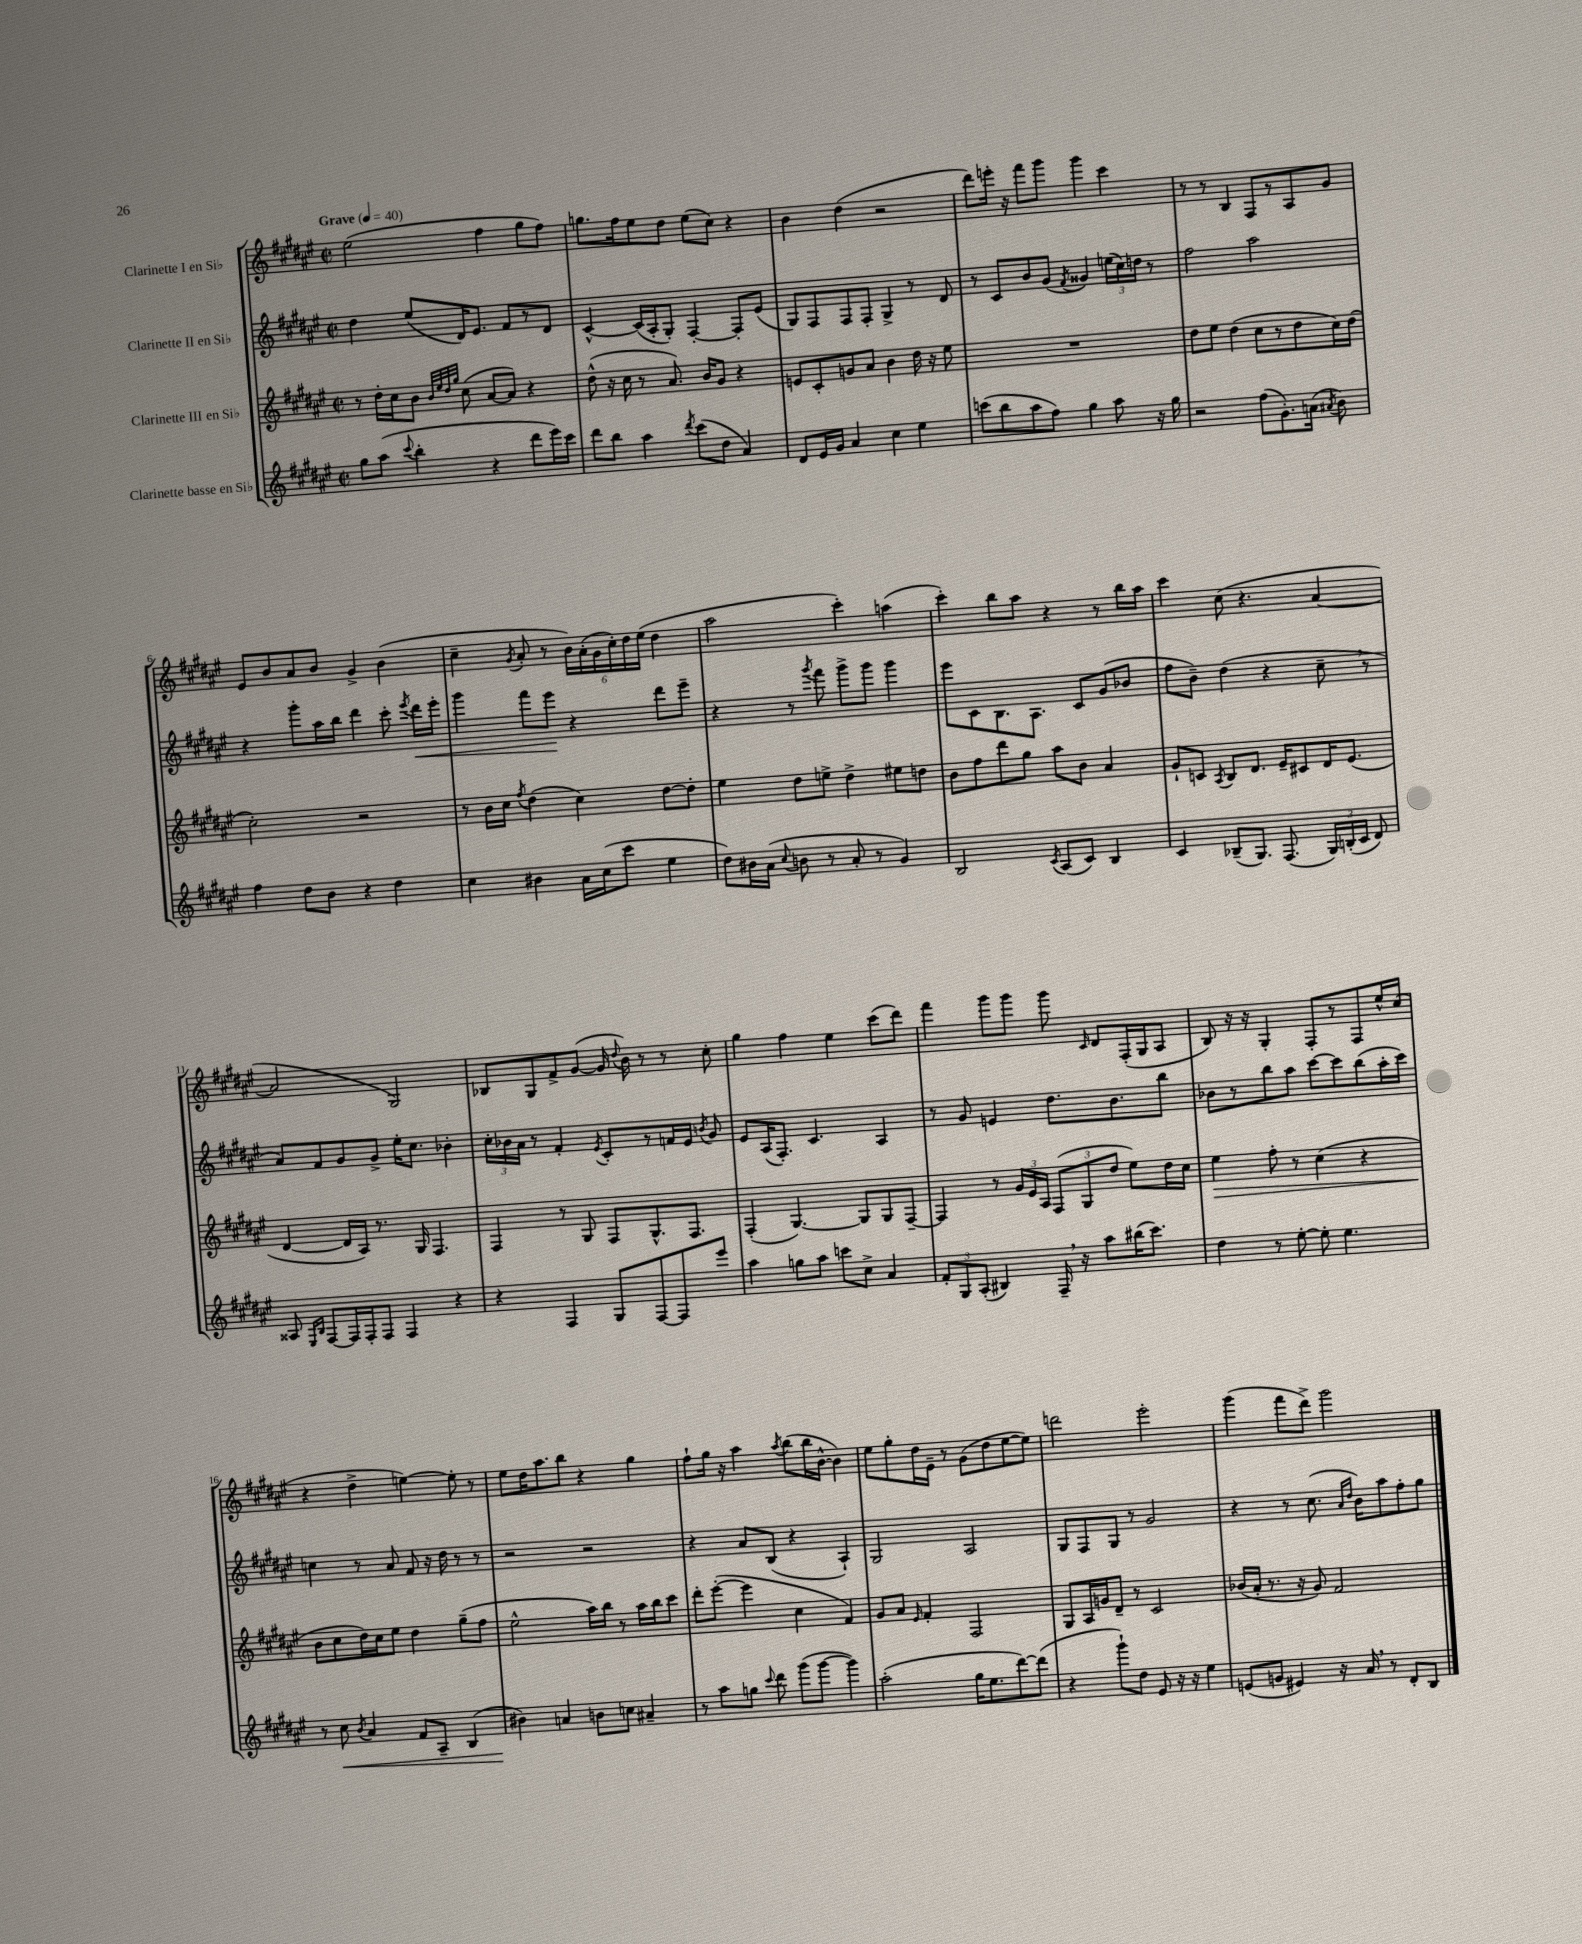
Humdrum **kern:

**kern	**dynam	**kern	**dynam	**kern	**dynam	**kern
*part4	*part4	*part3	*part3	*part2	*part2	*part1
*staff4	*staff4	*staff3	*staff3	*staff2	*staff2	*staff1
*I"Clarinette basse en Si♭	*	*I"Clarinette III en Si♭	*	*I"Clarinette II en Si♭	*	*I"Clarinette I en Si♭
*clefG2	*	*clefG2	*	*clefG2	*	*clefG2
*k[f#c#g#d#a#e#]	*	*k[f#c#g#d#a#e#]	*	*k[f#c#g#d#a#e#]	*	*k[f#c#g#d#a#e#]
*M2/2	*	*M2/2	*	*M2/2	*	*M2/2
*met(c|)	*	*met(c|)	*	*met(c|)	*	*met(c|)
*MM40	*	*MM40	*	*MM40	*	*MM40
=1	=1	=1	=1	=1	=1	=1
!	!	!	!	!	!	!LO:TX:a:B:t=Grave
8gg#\L	.	8r	.	4dd#\	.	(2ee#\
(8aa#\J	.	16dd#'\LL	.	.	.	.
.	.	16cc#\J	.	.	.	.
8qqccc#/	.	.	.	.	.	.
4bb'\	.	8b\J	.	(8ee#/L	.	.
.	.	32qqb/LLL	.	.	.	.
.	.	32qqee#/	.	.	.	.
.	.	32qqdd#/	.	.	.	.
.	.	32qqgg#/JJJ	.	.	.	.
.	.	(8cc#\	.	16d#/K)	.	.
.	.	.	.	8.e#/J	.	.
4r	.	[8a#/L	.	.	.	4ff#\
.	.	8a#/J])	.	8f#/L	.	.
8ddd#\L	.	4r	.	8r	.	8gg#\L
16eee#\L)	.	.	.	8d#/J	.	8ff#\J)
16ccc#\JJ	.	.	.	.	.	.
=2	=2	=2	=2	=2	=2	=2
8ddd#\L	.	(8dd#^^\	.	[4c#^^/	.	8.ggn\L
8bb\J	.	16r	.	.	.	.
.	.	16cc#\	.	.	.	16ff#\k
4aa#\	.	8r	.	(16c#/LL]	.	8ee#\
.	.	.	.	16A#'/J	.	.
.	.	8.a#/)	.	8G#'/J)	.	8dd#\J
8qddd#/	.	.	.	.	.	.
(8ccc#\L	.	.	.	[4F#'/	.	(8ee#\L
.	.	16b/KL	.	.	.	.
8dd#\J	.	8g#/J	.	.	.	8cc#\J)
4a#/)	.	4r	.	8F#'/L]	.	4r
.	.	.	.	(8e#/J	.	.
=3	=3	=3	=3	=3	=3	=3
8d#/L	.	8en/L	.	8G#/L)	.	4b\
16e#/L	.	8c#'/	.	8F#/	.	.
16g#/JJ	.	.	.	.	.	.
4a#/	.	8gn/	.	8F#/	.	(4dd#\
.	.	8a#/J	.	8F#'/J	.	.
4cc#\	.	4b\	.	4G#^/	.	2r
4ee#\	.	16dd#\	.	8r	.	.
.	.	16r	.	.	.	.
.	.	8ee#\	.	8d#/	.	.
=4	=4	=4	=4	=4	=4	=4
(8cccn\L	.	1r	.	8r	.	8ddd#\L)
8bb\	.	.	.	8c#/L	.	16eeen'\Jk
.	.	.	.	.	.	16r
8aa#\	.	.	.	8b/	.	8fff#\L
8ff#\J)	.	.	.	(8g#/J	.	8ggg#\J
.	.	.	.	8qf#/	.	.
4gg#\	.	.	.	4g##X/)	.	4ggg#\
8aa#\	.	.	.	(24een\LL	.	4ccc#\
.	.	.	.	24cc#\)	.	.
.	.	.	.	24ddn\JJ	.	.
16r	.	.	.	8r	.	.
16gg#\	.	.	.	.	.	.
=5	=5	=5	=5	=5	=5	=5
2r	.	8dd#\L	.	2ff#\	.	8r
.	.	8ee#\J	.	.	.	8r
.	.	(4dd#\	.	.	.	4B/
(8ff#\L	.	8cc#\L	.	2aa#\	.	8F#/L
8.g#'\)	.	8r	.	.	.	8r
.	.	8dd#\	.	.	.	8A#/
(16an\Jk	.	.	.	.	.	.
8qa#X/	.	.	.	.	.	.
8b\)	.	16cc#\L)	.	.	.	8g#/J
.	.	(16dd#\JJ	.	.	.	.
!!LO:LB:g=z
=6	=6	=6	=6	=6	=6	=6
4ff#\	.	2cc#'\)	.	4r	.	8e#/L
.	.	.	.	.	.	8b/
8dd#\L	.	.	.	8ggg#'\L	.	8a#/
8b\J	.	.	.	16aa#\L	.	8b/J
.	.	.	.	16bb\JJ	.	.
4r	.	2r	.	4ddd#\	.	4g#^/
4dd#\	.	.	.	8ccc#'\	.	(4b\
.	.	.	.	8qeee#/	.	.
!	!	!	!	!	!LO:HP:b	!
.	.	.	.	16ddd#\LL	<	.
.	.	.	.	16eee#'\JJ	.	.
=7	=7	=7	=7	=7	=7	=7
4cc#\	.	8r	.	4ggg#\	.	4cc#~\
.	.	16b\LL	.	.	.	.
.	.	16cc#\JJ	.	.	.	.
.	.	8qff#/	.	.	.	8qg#/
4b#X\	.	(4dd#\	.	8fff#\L	.	8a#'/
.	.	.	.	8eee#\J	.	8r
16a#\LL	.	4cc#\)	.	4r	[	24b\LL)
.	.	.	.	.	.	(24a#'\
(16cc#\J	.	.	.	.	.	.
.	.	.	.	.	.	24g#\
8ccc#\J	.	.	.	.	.	24cc#'\)
.	.	.	.	.	.	24dd#\
.	.	.	.	.	.	(24ee#\JJ
4ee#\	.	[8dd#\L	.	8ddd#\L	.	4dd#\
.	.	8dd#'\J]	.	8eee#~\J	.	.
=8	=8	=8	=8	=8	=8	=8
8dd#\L)	.	4ee#\	.	4r	.	2aa#\
16b#X\L	.	.	.	.	.	.
(16a#\JJ	.	.	.	.	.	.
8qqcc#/	.	.	.	.	.	.
8bn\	.	8dd#\L	.	8r	.	.
.	.	.	.	8qggg#/	.	.
8r	.	8een^\J	.	8fff#\	.	.
8a#'/	.	4dd#^\	.	8ggg#^\L	.	4ccc#'\)
8r	.	.	.	8ggg#\J	.	.
4g#/)	.	8ee#X\L	.	4ggg#\	.	(4aan\
.	.	8ddn\J	.	.	.	.
=9	=9	=9	=9	=9	=9	=9
2B/	.	8b\L	.	8eee#\L	.	4ccc#'\)
.	.	8ff#\	.	8c#\	.	.
.	.	8ddd#\	.	8.B\	.	8bb\L
.	.	8gg#\J	.	.	.	8aa#\J
.	.	.	.	8.A#\J	.	.
8qc#/	.	.	.	.	.	.
(8A#/L	.	8aa#\L	.	.	.	4r
8c#/J)	.	8b\J	.	8c#/L	.	.
4B/	.	4a#/	.	(8g#/	.	8r
.	.	.	.	8b-X/J	.	16bb\LL
.	.	.	.	.	.	16aa#\JJ
=10	=10	=10	=10	=10	=10	=10
4c#/	.	8g#`/L	.	8ff#\L	.	4ccc#\
.	.	8cn/J	.	8b~\J)	.	.
.	.	8qA#/	.	.	.	.
(8B-X~/L	.	8B/L	.	(4dd#\	.	(8cc#\
8.G#/J)	.	8.d#/J	.	.	.	4.r
.	.	.	.	4r	.	.
(8.F#/	.	16e#~/KL	.	.	.	.
.	.	8c#X/	.	.	.	.
24G#/LL)	.	16d#/K	.	8cc#~,\	.	[4a#/
(24Bn'/	.	.	.	.	.	.
.	.	(8.e#/J	.	.	.	.
24c#/JJ	.	.	.	.	.	.
8d#/)	.	.	.	8r	.	.
!!LO:LB:g=z
=11	=11	=11	=11	=11	=11	=11
8A##X/	.	[4d#/	.	8a#/L)	.	2a#/]
16qqE#/LL	.	.	.	.	.	.
16qqB/JJ	.	.	.	.	.	.
[8F#/L	.	.	.	8f#/	.	.
16F#/L]	.	16d#/LL]	.	8g#/	.	.
16F#'/J	.	16A#/JJ)	.	.	.	.
8F#/J	.	8.r	.	8g#^/J	.	.
4F#/	.	.	.	16ee#'\KL	.	2G#/)
.	.	16G#/	.	8.cc#\J	.	.
.	.	4.F#/	.	.	.	.
4r	.	.	.	4b-X'\	.	.
=12	=12	=12	=12	=12	=12	=12
4r	.	4F#/	.	24cc#'\LL	.	8B-X/L
.	.	.	.	24b-X\	.	.
.	.	.	.	24a#\JJ	.	.
.	.	.	.	8r	.	8G#/
4F#/	.	8r	.	4f#'/	.	8f#^/
.	.	8G#/	.	.	.	([8g#/J
.	.	.	.	8qe#/	.	.
8G#/L	.	8F#/L	.	8c#'/L	.	16g#/]
.	.	.	.	.	.	8qqdd#/
.	.	.	.	.	.	16b\)
[8F#/	.	8.G#^^/	.	8r	.	8r
8F#/]	.	.	.	16fn/L	.	8r
.	.	8.F#/J	.	16e#/JJ	.	.
.	.	.	.	8qbn/	.	.
8eee#/J	.	.	.	8g#/	.	8cc#'\
=13	=13	=13	=13	=13	=13	=13
4aa#\	.	(4F#'/	.	8e#/L	.	4gg#\
.	.	.	.	(16A#/K	.	.
.	.	.	.	8.F#'/J)	.	.
8ggn\L	.	[4.G#/)	.	.	.	4ff#\
8aa#\J	.	.	.	4.c#/	.	.
8cccn\L	.	.	.	.	.	4ee#\
8cc#^\J	.	8G#/L]	.	.	.	.
4a#/	.	8G#/	.	4A#/	.	(8ccc#\L
.	.	[8F#~/J	.	.	.	8ddd#\J)
=14	=14	=14	=14	=14	=14	=14
12f#'/L	.	4F#/]	.	8r	.	4fff#\
12G#/	.	.	.	.	.	.
.	.	.	.	8g#/	.	.
(12A#'/J	.	.	.	.	.	.
4B#X/)	.	8r	.	4en/	.	8ggg#\L
.	.	24g#/LL	.	.	.	8ggg#\J
.	.	24e#/	.	.	.	.
.	.	24A#/JJ	.	.	.	.
16F#~,/	.	(12F#/L	.	8.dd#\L	.	8ggg#\
16r	.	.	.	.	.	.
.	.	12G#/	.	.	.	.
.	.	.	.	.	.	16qqc#/
8aa#\L	.	.	.	.	.	8d#/L
.	.	12dd#/J	.	.	.	.
.	.	.	.	8.b\	.	.
(16bb#X\K	.	8ee#\L)	.	.	.	(16F#'/L
8.ccc#\J)	.	.	.	.	.	16G#/J
.	.	16dd#\L	.	8bb\J	.	8A#/J
.	.	16cc#\JJ	.	.	.	.
=15	=15	=15	=15	=15	=15	=15
!	!	!	!LO:HP:b	!	!	!
4dd#\	.	4ee#\	>	8b-X\L	.	8B/)
.	.	.	.	8r	.	16r
.	.	.	.	.	.	16r
8r	.	8ff#'\	.	8bb\	.	4G#'/
[8ee#'\	.	8r	.	8aa#\J	.	.
8ee#'\]	.	(4cc#\	.	[8ccc#\L	.	8F#'/L
4.ee#\	.	.	.	8ccc#\]	.	8r
.	.	4r	.	(8bb\	.	8F#/
.	.	.	.	16aa#'\L	.	16ee#^^/L
.	.	.	.	16ccc#\JJ)	.	(16cc#/JJ
!!LO:LB:g=z
=16	=16	=16	=16	=16	=16	=16
8r	.	8b\L	.	4ccn\	.	4r
!	!LO:HP:b	!	!	!	!	!
8cc#\	<	8cc#\	]	.	.	.
8qb/	.	.	.	.	.	.
4a#/	.	16dd#\L)	.	8r	.	4dd#^\
.	.	16cc#\J	.	.	.	.
.	.	8ee#\J	.	8a#/	.	.
8f#/L	.	4dd#\	.	8f#/	.	[4een\)
8A#~/J	.	.	.	16r	.	.
.	.	.	.	16dd#\	.	.
(4B/	.	(8gg#~\L	.	8r	.	8ee'\]
.	.	8ff#\J	.	8r	.	8r
=17	=17	=17	=17	=17	=17	=17
4b#X\)	.	2ee#^^\	.	2r	.	8ee#\L
.	.	.	.	.	.	16dd#\K
.	.	.	.	.	.	8.aa#\
4an/	[	.	.	.	.	.
.	.	.	.	.	.	8bb\J
8bn\L	.	16aa#\LL)	.	2r	.	4r
.	.	16bb\JJ	.	.	.	.
8ccn\J	.	8r	.	.	.	.
4a#X~/	.	16aa#\LL	.	.	.	4gg#\
.	.	16bb\J	.	.	.	.
.	.	8ccc#\J	.	.	.	.
=18	=18	=18	=18	=18	=18	=18
8r	.	8ddd#'\L	.	4r	.	8ff#`\L
8aa#\L	.	([8eee#'\J	.	.	.	16gg#\Jk
.	.	.	.	.	.	16r
8ggn\J	.	4eee#\]	.	8a#/L	.	4aa#\
8qqccc#/	.	.	.	.	.	.
8ddd#\	.	.	.	(8B/J	.	.
.	.	.	.	.	.	8qaa#/
(8ggg#\L	.	4cc#\	.	4r	.	(8bb\L
[8ggg#\J	.	.	.	.	.	16bb\L
.	.	.	.	.	.	[16b^^\JJ
4ggg#\])	.	4f#/)	.	4A#`/)	.	4b\])
=19	=19	=19	=19	=19	=19	=19
(2aa#'\	.	8g#/L	.	2G#/	.	8ee#\L
.	.	8a#/J	.	.	.	8gg#'\
.	.	16qqe#/	.	.	.	.
.	.	4f#'/	.	.	.	16dd#\L
.	.	.	.	.	.	16e#~\JJ
.	.	.	.	.	.	8r
16gg#\KL	.	2F#/	.	2A#/	.	(8g#\L
8.ee#\	.	.	.	.	.	.
.	.	.	.	.	.	8dd#\
[8ddd#\)	.	.	.	.	.	[8ee#\
(8ddd#\J]	.	.	.	.	.	8ee#\J])
=20	=20	=20	=20	=20	=20	=20
4r	.	8G#/L	.	8G#/L	.	2dddn\
.	.	16A#/L	.	8F#/	.	.
.	.	16gn/J	.	.	.	.
8ggg#`\L)	.	8d#~/J	.	8G#/J	.	.
8dd#\J	.	8r	.	8r	.	.
8e#/	.	2c#/	.	2g#/	.	2eee#'\
16r	.	.	.	.	.	.
16r	.	.	.	.	.	.
4ee#\	.	.	.	.	.	.
=21	=21	=21	=21	=21	=21	=21
(8en/L	.	(16b-X/LL	.	4r	.	(4ggg#\
.	.	16a#'/JJ	.	.	.	.
8gn/J	.	8.r	.	.	.	.
4e#X/)	.	.	.	8r	.	8fff#\L
.	.	16r	.	.	.	.
.	.	8g#/)	.	(8.cc#\	.	8ddd#^\J)
16r	.	2f#/	.	.	.	2ggg#\
.	.	.	.	16qqa#/LL	.	.
.	.	.	.	16qqdd#/JJ	.	.
16a#,/	.	.	.	16b\KL)	.	.
8r	.	.	.	8aa#\	.	.
8d#'/L	.	.	.	8ff#'\	.	.
8B/J	.	.	.	8gg#\J	.	.
==	==	==	==	==	==	==
*-	*-	*-	*-	*-	*-	*-
